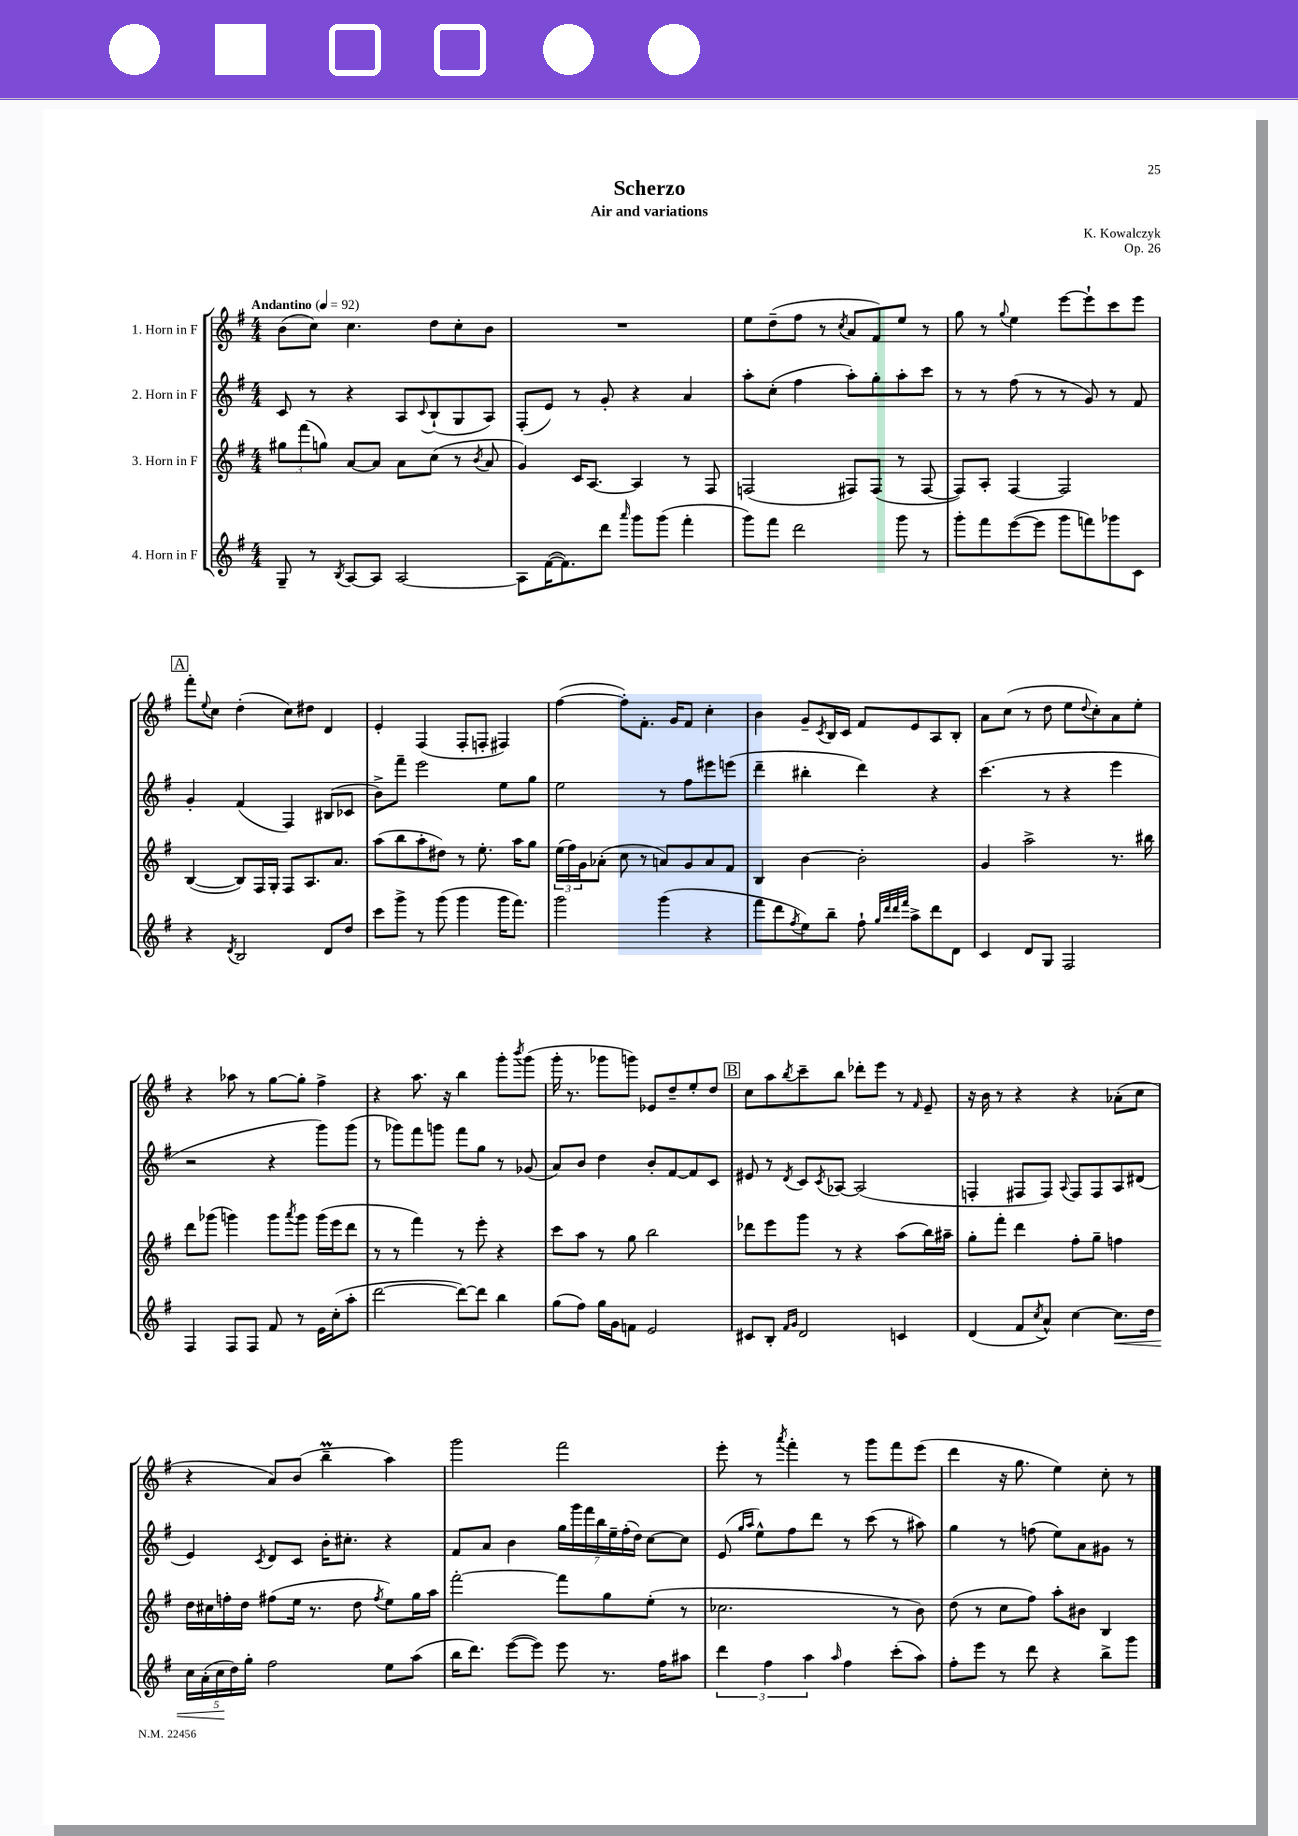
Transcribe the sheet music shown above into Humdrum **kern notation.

**kern	**kern	**kern	**kern
*staff4	*staff3	*staff2	*staff1
*clefG2	*clefG2	*clefG2	*clefG2
*k[f#]	*k[f#]	*k[f#]	*k[f#]
*M4/4	*M4/4	*M4/4	*M4/4
*MM92	*MM92	*MM92	*MM92
8G~/	12gg#\L	8c/	(8b\L
.	(12fff#\	.	.
8r	.	8r	8cc\J)
.	12gg\J)	.	.
8qB/	.	.	.
[8A/L	[8a/L	4r	4.cc\
8A/]J	8a/]J	.	.
[2A/	8a\L	8A/L	.
.	.	8qqc/	.
.	(8cc\J	(8B`/	8dd\L
.	8r	8G/	8cc'\
.	8qb/	.	.
.	8a/	8A/J)	8b\J
=	=	=	=
8A\]L	4g/)	(8F#'/L	1r
([16f#\K	.	8e/J)	.
8.f#\])	.	.	.
.	16c/LK	8r	.
.	[8.A/J	.	.
8ddd\J	.	8g'/	.
16qqaaa/	.	.	.
8ggg\L	4A/]	4r	.
(8ggg\J	.	.	.
4fff#'\	8r	4a/	.
.	8F#/	.	.
=	=	=	=
8ggg\L)	(2F/	8aa'\L	8ee\L
8fff#\J	.	(8cc'\J	(8dd~\
2ddd\	.	4ff#\	8ff#\J
.	.	.	8r
.	.	.	8qcc/
.	8F#/L)	8aa'\L)	8a/L
.	(8F#/J	8gg'\	8f#/)
8ggg\	8r	8aa'\	8ee/J
8r	[8F#/	8ccc\J	8r
=	=	=	=
8ggg'\L	8F#/]L)	8r	8gg\
8fff#\	8A'/J	8r	8r
.	.	.	8qqgg/
([8eee\	[4F#/	(8ff#\	4ee\
8eee\]J	.	8r	.
8ggg\L	2F#/]	8r	[8eee\L
8fff\)	.	8g/)	8eee`\]
8ggg-\	.	8r	8ccc\
8c\J	.	8f#/	8eee\J
=	=	=	=
4r	([4B/	4g'/	8fff#'\L
.	.	.	8qqee/
.	.	.	8cc\J
8qd/	.	.	.
2B/	8B/]L)	(4f#/	(4dd'\
.	16F#/L	.	.
.	16G'/JJ	.	.
.	8F#/L	4F#/)	8cc\L)
.	8.A/	.	8dd#\J
8d/L	.	(8B#/L	4d/
.	8.a/J	.	.
8dd/J	.	8c-/J	.
=	=	=	=
8ccc\L	(8aa\L	8b^\L)	4e'/
8ggg^\J	8bb\	8fff#~\J	.
8r	8aa'\	2eee\	(4F#/
(8ggg\	8dd#\J)	.	.
4ggg\	8r	.	8F#'/L
.	8.ee'\	.	8F'/J
16ggg\LK	.	8ee\L	4F#/)
8.fff#\J)	16aa\LK	.	.
.	8gg\J	8gg\J	.
=	=	=	=
2ggg\	(24ee\LL	2ee\	([4ff#\
.	24ff#\)	.	.
.	24g\J	.	.
.	(8a-'\J	.	.
.	8cc\	.	8ff#'\]L)
.	8r	.	8.f#'\J
(4ggg\	8a/L)	8r	.
.	.	.	16g/LK
.	8g/	8ff#\L	8f#/J
4r	8a/	8eee#\	4cc'\
.	8f#/J	(8eee\J	.
=	=	=	=
8fff#\L	4B/	4ddd~\	4b\
8ddd\	.	.	.
8qff#/	.	.	.
8ee\)	[4b\	4bb#'\	8g~/L
.	.	.	8qc/
8bb~\J	.	.	16B/L
.	.	.	16c/JJ
8ff#`\	2b'\]	4ddd\)	8f#/L
32qqgg/LLL	.	.	.
32qqddd/	.	.	.
32qqddd/	.	.	.
32qqfff#/JJJ	.	.	.
8aa^\L	.	.	8e/
8ddd\	.	4r	8A/
8d\J	.	.	8B'/J
=	=	=	=
4c/	4g/	(4.ccc\	8a\L
.	.	.	(8cc\J
8d/L	2aa^\	.	8r
8G/J	.	8r	8dd\
2F#/	.	4r	8ee\L
.	.	.	8qqdd/
.	.	.	8cc'\)
.	8.r	4eee\	8a\
.	.	.	8ee'\J
.	16bb#\	.	.
=	=	=	=
4F#/	8ddd\L	2r	4r
.	(8ggg-\J	.	.
8F#/L	4ggg\)	.	8aa-\
8F#/J	.	.	8r
8f#/	8ggg\L	4r	[8gg\L
.	8qaaa/	.	.
8r	8ggg\J	.	8gg'\]J
16e\LL	(16ggg\LL	8ggg\L)	4ff#^\
(16cc'\J	16eee\J	.	.
8aa'\J	8ddd\J	(8ggg\J	.
=	=	=	=
[2ddd\	8r	8r	4r
.	8r	8ggg-\L)	.
.	4fff#\)	8fff#\	8.aa\
.	.	8ggg\J	.
.	.	.	16r
8ddd\_L)	8r	8fff#\L	4bb\
8ddd\]J	8eee'\	8gg\J	.
4bb\	4r	8r	8ggg'\L
.	.	.	8qbbb/
.	.	(8g-/	(8ggg\J
=	=	=	=
(8gg\L	8ccc\L	8a/L)	16ggg'\
.	.	.	8.r
8ff#\J)	8aa\J	8b/J	.
16gg\LL	8r	4dd\	8ggg-\L
16g\J	.	.	.
8f\J	8gg\	.	8ggg\J)
2e/	2bb\	8b'/L	8e-/L
.	.	[8f#/	8dd~/
.	.	8f#/]	8ee'/
.	.	8c/J	8dd/J
=	=	=	=
8c#/L	8ddd-\L	8e#/	8cc\L
8B'/J	8eee\	8r	8aa\
16qqf#/LL	.	.	.
16qqg/JJ	.	8qd/	8qbb/
2d/	8ggg\J	8c/L	8ccc~\
.	.	8qc/	.
.	8r	[8A-/J	8bb\J
.	4r	(2A-/]	8ddd-'\L
.	.	.	8eee\J
4c/	(8aa\L	.	8r
.	.	.	16qqf#/
.	16bb\L)	.	8e~/
.	16aa#~\JJ	.	.
=	=	=	=
(4d/	8gg'\L	4F'/	16r
.	.	.	16b\
.	8fff#'\J	.	8r
8f#/L	4ddd\	8F#/L	4r
8qcc/	.	.	.
8a^^/J)	.	8F#/J)	.
.	.	8qqA/	.
[4cc\	8ff#'\L	8F#/L	4r
.	8gg~\J	8F#/	.
8.cc\]L	4ff\	8A/	(8a-'\L
.	.	(8d#/J	8cc\J
16dd\Jk	.	.	.
=	=	=	=
20cc\LL	16dd\LL	4e/)	4r
(20a'\	.	.	.
.	16cc#\	.	.
20cc\	.	.	.
.	16ff'\	.	.
20dd\)	.	.	.
.	16dd\JJ	.	.
20gg'\JJ	.	.	.
.	.	8qc/	.
2ff#\	(8ff#\L	8d/L	8a/L)
.	16ee\Jk	8c/J	(8b/J
.	8.r	.	.
.	.	16b'\LK	4bb~\
.	.	8.cc#'\J	.
.	8dd\	.	.
.	8qff#/	.	.
8ee\L	8ee\L)	4r	4aa\)
(8aa\J	16gg\L	.	.
.	16aa\JJ	.	.
=	=	=	=
16bb\LK	[2fff#'\	8f#/L	2ggg\
8.ddd\J)	.	.	.
.	.	8a/J	.
([8eee\L	.	4b\	.
8eee\]J)	.	.	.
8eee\	8fff#\]L	28gg\LL	2fff#\
.	.	28ggg\	.
.	.	28fff#\	.
.	.	28bb\	.
8.r	8gg\	.	.
.	.	28ee~\	.
.	.	(28ff#'\	.
.	.	28dd\JJ)	.
.	(8ee'\J	[8cc\L	.
16ff#\LK	.	.	.
8aa#\J	8r	8cc\]J	.
=	=	=	=
6ddd\	2.cc-\	(8e/	8eee'\
.	.	16qqgg/LL	.
.	.	16qqaa/JJ	.
.	.	8ee^^\L)	8r
6ff#\	.	.	.
.	.	.	8qaaa/
.	.	8ff#\	4fff#'\
6aa\	.	.	.
.	.	8ddd\J	.
16qqaa/	.	.	.
4ff#\	.	8r	8r
.	.	(8ccc\	8ggg\L
(8ccc'\L	8r	8r	8fff#\
8aa\J)	8b\)	8aa#\)	(8eee\J
=	=	=	=
8ff#'\L	(8dd\	4gg\	4ddd\
8eee\J	8r	.	.
8r	8cc\L	8r	16r
.	.	.	8.gg\
8ddd\	8ff#\J)	(8ff\	.
4r	8aa'\L	8ee\L)	4ee\)
.	8b#\J	8a\	.
8bb^\L	4B/	8g#\J	8cc'\
8ggg\J	.	8r	8r
==	==	==	==
*-	*-	*-	*-
